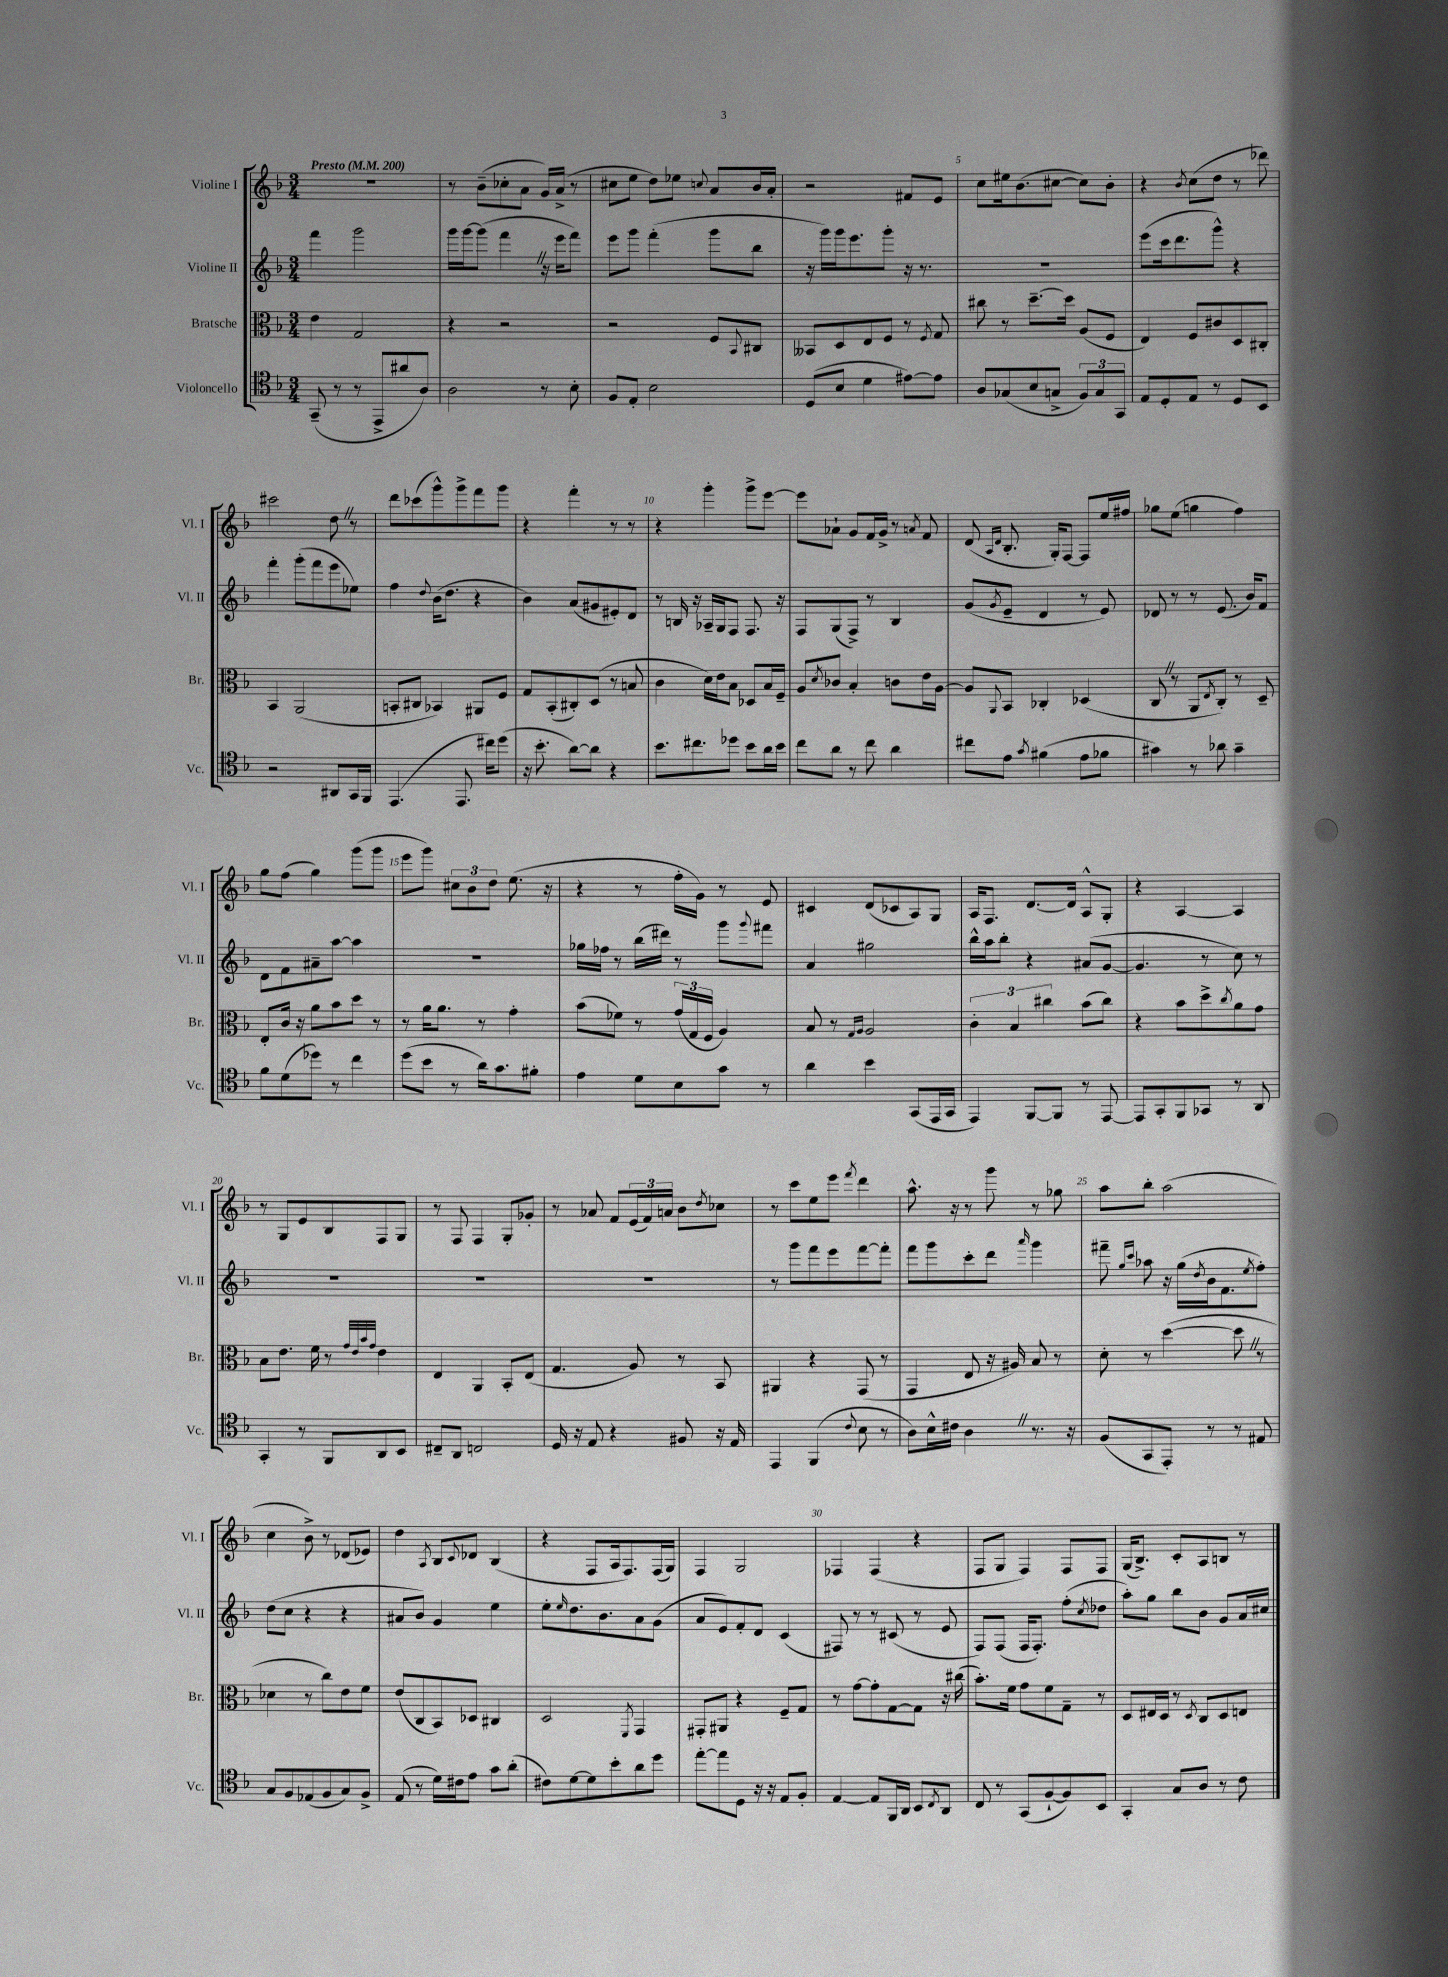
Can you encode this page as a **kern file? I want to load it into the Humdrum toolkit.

**kern	**kern	**kern	**kern
*staff4	*staff3	*staff2	*staff1
*clefC4	*clefC3	*clefG2	*clefG2
*k[b-]	*k[b-]	*k[b-]	*k[b-]
*M3/4	*M3/4	*M3/4	*M3/4
*MM200	*MM200	*MM200	*MM200
(8GG~/	4e\	4fff\	2.r
8r	.	.	.
8r	2G/	2ggg\	.
8EE^/L	.	.	.
8a#/	.	.	.
8A/J)	.	.	.
=	=	=	=
2A\	4r	16ggg\LL	8r
.	.	[16ggg\J	.
.	.	(8ggg\]J	(8b-~\L
.	2r	4fff\	8cc-'\
.	.	.	8a\J
8r	.	16r	16g/LL)
.	.	16eee\LK	(16a^/JJ
8B-'\	.	8fff\J)	8r
=	=	=	=
8F/L	2r	8eee\L	8cc#\L
8E'/J	.	8ggg\J	8ee\J
2B-\	.	(4fff'\	8dd\L)
.	.	.	8ee-\J
.	.	.	8qqcc/
.	8F/L	8ggg\L	8a/L
.	8qqBB-/	.	.
.	8C#/J	8bb-\J	16b-/L
.	.	.	16a'/JJ
=	=	=	=
(8D/L	8BB--/L	16r	2r
.	.	16ggg\LL)	.
8B-/J	8D/	16ggg\J	.
.	.	8.eee\	.
4d\	8E/	.	.
.	8F/J	8ggg'\J	.
[8e#\L)	8r	16r	8f#/L
.	.	8.r	.
.	8qF/	.	.
8e#\]J	8G/	.	8e/J
=	=	=	=
8A/L	8cc#\	2.r	8cc\L
(8G-/	8r	.	16ee#\k
.	.	.	(8.b-\
8B-/	[8.dd~\L	.	.
8G^/J	.	.	[8cc#\J
.	16dd\]Jk	.	.
12F/L)	(8A/L	.	8cc#\]L)
12G/	.	.	.
.	8F/J	.	8b-'\J
12GG/J	.	.	.
=	=	=	=
8E/L	4E/)	(8eee\L	4r
8D'/	.	16ccc\k	.
.	.	8.ddd\	.
.	.	.	8qb-/
8E/J	8F/L	.	(8cc\L
8r	8c#/	8ggg^^\J)	8dd\J
8D/L	8D/	4r	8r
8BB-/J	8C#'/J	.	8ddd-\)
=	=	=	=
2r	4BB-/	4fff'\	2ccc#\
.	(2AA/	(8ggg'\L	.
.	.	8fff\	.
8AA#/L	.	8eee\	8dd\
16GG/L	.	8ee-\J)	8r
16FF/JJ	.	.	.
=	=	=	=
(4.EE/	8BB'/L	4ff\	8ddd\L
.	8C#/J	.	(8ccc-\
.	.	8qqdd/	.
.	4BB-/)	(16b-\LK	8ggg^^\)
.	.	8.dd\J	.
8.EE/	.	.	8ggg^\
.	8AA#/L	4r	8fff\
16cc#\LK)	.	.	.
(8dd\J	8F/J	.	8ggg\J
=	=	=	=
16r	8G/L	4b-\)	4r
8.b-'\	.	.	.
.	(8BB-'/	.	.
[8a\L)	8C#'/)	(8a/L	4fff'\
8a\]J	(8D/J	8g#/	.
4r	8r	8e#'/)	8r
.	8B/	8d/J	8r
=	=	=	=
8.b-\L	4c\	8r	4r
.	.	16B/	.
8.cc#\	.	16r	.
.	16d\LL)	16A-~/LL	4ggg'\
.	16e\J	16G/J	.
8dd-\J	8B-\J	8F/J	.
8b-\L	8D-/L	8.F/	8ggg^\L
16a\L	16B-/L	.	[8eee\J
16b-\JJ	16F~/JJ	16r	.
=	=	=	=
8cc\L	8A/L	8F/L	8eee\]L
.	8qd/	.	.
8a\J	8c-/J	(8G/	8a-`\J
8r	4B-'/	8F^/J)	8g/L
8cc\	.	8r	16f/L
.	.	.	16g^/JJ
4a\	8c\L	4B-/	8r
.	.	.	8qa/
.	16e\L	.	8f/
.	[16A\JJ	.	.
=	=	=	=
8cc#\L	8A/]L	(8g/L	(8d/
.	.	.	16qqA/LL
.	8qqAA/	8qg/	16qqd/JJ
8e\J	8BB-/J	8e~/J	8.B-'/
8qg/	.	.	.
(4f#\	4C-'/	4d/	.
.	.	.	16G'/LK)
.	.	.	[8F/J
8e\L	(4D-/	8r	8F/]L
8f-\J	.	8e/)	16ee/L
.	.	.	16ff#/JJ
=	=	=	=
4g#\)	8C/	8d-/	8gg-\L
.	8r	8r	(8ee\J
8r	8AA/L	8r	4gg\
.	8qE/	.	.
8a-\	8C'/J)	(8.e/	.
4g#~\	8r	.	4ff\)
.	.	16b-/LK)	.
.	8D~/	8f/J	.
=	=	=	=
8f\L	8E'/L	8d\L	8gg\L
(8d\	16c/Jk	8f\	(8ff\J
.	16r	.	.
8dd-\J)	8a\L	8a#~\	4gg\)
8r	8b-\	[8aa\J	.
4cc\	8dd\J	4aa\]	(8ggg\L
.	8r	.	8ggg\J
=	=	=	=
(8dd\L	8r	2.r	8eee\L
8b-\J	16a\LK	.	8ggg\J)
.	8.a\J	.	.
8r	.	.	12cc#\L
.	.	.	12b-\
16a\LK)	8r	.	.
.	.	.	12dd\J
8.g\	.	.	.
.	4g'\	.	(8.ee\
8f#'\J	.	.	.
.	.	.	16r
=	=	=	=
4e\	(8b-\L	16gg-\LL	4r
.	.	16ff-\JJ	.
.	8f-\J)	8r	.
8d\L	8r	(16bb-\LL	8r
.	.	16ddd#\JJ)	.
8B-\	(24g/LL	8r	16ff'\LL
.	24G/	.	.
.	.	.	16g\JJ)
.	24F/JJ	.	.
8g\J	4A/)	8ggg\L	8r
.	.	8qqggg/	.
8r	.	8fff#\J	8e/
=	=	=	=
4a\	8B-/	4a/	4c#/
.	8r	.	.
.	16qqG/LL	.	.
.	16qqA/JJ	.	.
4b-\	2A/	2gg#\	(8d/L
.	.	.	8c-/
(8GG/L	.	.	8A/)
16EE/L	.	.	8G/J
16GG/JJ	.	.	.
=	=	=	=
4EE/)	6c'\	16bb-^^\LL	16A/LK
.	.	16aa\J	8.F/J
.	.	8bb-'\J	.
.	6B-/	.	.
[8FF/L	.	4r	[8.d/L
.	6cc#\	.	.
8FF/]J	.	.	.
.	.	.	16d/]Jk
8r	(8b-\L	(8a#/L	8A^^/L
[8EE/	8cc#\J)	[8g/J	8G'/J
=	=	=	=
8EE/]L	4r	4.g/]	4r
8GG'/	.	.	.
8FF/	8b-\L	.	[4A/
8GG-/J	8dd^\	8r	.
.	8qcc/	.	.
8r	8a\	8cc\)	4A/]
8AA/	8g\J	8r	.
=	=	=	=
4GG'/	8B-\L	2.r	8r
.	8.e\J	.	8G/L
8r	.	.	8e/
.	16f\	.	.
8FF/L	8r	.	8B-/
.	32qqg/LLL	.	.
.	32qqe/	.	.
.	32qqb-/	.	.
.	32qqg/JJJ	.	.
8AA/	4e\	.	8F/
8BB-/J	.	.	8G/J
=	=	=	=
8C#~/L	4E/	2.r	8r
8AA/J	.	.	8F/
2C/	4AA/	.	4F/
.	8BB-'/L	.	8G'/L
.	(8E/J	.	8g-'/J
=	=	=	=
16D/	4.G/	2.r	8r
16r	.	.	.
8E/	.	.	8a-/
4r	.	.	8f/L
.	8A/)	.	(24e/L
.	.	.	24f/)
.	.	.	24a/JJ
8F#/	8r	.	8b-\L
.	.	.	8qdd/
16r	8BB-/	.	8cc-\J
16E/	.	.	.
=	=	=	=
4EE/	4AA#/	8r	8r
.	.	8ggg\L	8ccc\L
(4FF/	4r	8fff\	8ee\
.	.	8eee\	8eee\J
8qqc/	.	.	8qfff/
8B-\	(8GG/	[8fff\	4ddd\
8r	8r	8fff'\]J	.
=	=	=	=
8A\L)	4GG/	8fff\L	8.aa^^\
16B-^^\L	.	8ggg\	.
16c#\JJ	.	.	16r
4A\	8E/	8ccc'\	8r
.	16r	8ddd\J	8ggg\
.	16A#/)	.	.
.	.	16qqaaa/	.
8.r	8B-/	4ggg\	8r
.	8r	.	8gg-\
16r	.	.	.
=	=	=	=
(8F/L	8d'\	8fff#~\	8aa\L
.	.	16qqgg/LL	.
.	.	16qqccc/JJ	.
8GG/	8r	8aa-\	8bb-'\J
8EE'/J)	([4dd\	16r	(2aa\
.	.	(16gg\LL	.
.	.	8qdd/	.
8r	.	16b-\J	.
.	.	8.f\	.
8r	8dd\]	.	.
.	.	8qee/	.
8E#/	8r	8ff'\J)	.
=	=	=	=
8G/L	4d-\	(8dd\L	4cc\
8F/	.	8cc\J	.
(8E-/	8r	4r	8b-^\)
8F/	8cc\L)	.	8r
8G/)	8e\	4r	(8d-/L
8F^/J	8f\J	.	8e-/J)
=	=	=	=
(8E/	(8e/L	8a#/L	4dd\
8r	8C/	8b-/J)	.
.	.	.	8qA/
16d\LL)	8BB-/)	4g/	8B-/L
16c#\J	.	.	.
.	.	.	8qqc/
8e\J	8D-/J	.	8d-/J
8g\L	4C#/	4ee\	(4B-/
(8a'\J	.	.	.
=	=	=	=
8c#\L)	2D/	8ee'\L	4r
.	.	16qqee/	.
[8d\	.	8.dd\	.
8d\]	.	.	8F/L
.	.	8.b-\	.
8b-'\	.	.	16A/k
.	.	.	8.F/)
.	8qFF/	.	.
8a\	4GG/	8a\	.
8dd\J	.	(8g\J	(16F/L
.	.	.	16G/JJ)
=	=	=	=
[8ee'\L	8GG#'/L	8a/L	4F/
8ee\]	8AA#/J	8e/)	.
8D\J	4r	8f'/	2G/
16r	.	8d/J	.
16r	.	.	.
8E/L	8F~/L	(4c/	.
8F'/J	8G/J	.	.
=	=	=	=
[4E/	8r	8F#/)	4F-/
.	[8g\L	8r	.
8E/]L	8g'\]	8r	(4F-/
16FF/L	[8G\	(8c#/	.
16AA/JJ	.	.	.
8BB-/L	8G\]J	8r	4r
8qC/	.	.	.
8AA/J	16r	8e/	.
.	(16cc#\	.	.
=	=	=	=
8C/	8.b-'\L)	8F/L)	8F/L
8r	.	(8F/J	8G/J
.	16f\Jk	.	.
(8GG/L	8g\L	16F/LK	4F/)
.	.	8.F'/J)	.
[8F`/	8f\	.	.
8F/])	8G~\J	(8ff'\L	8F/L
.	.	8qcc/	.
8BB-/J	8r	8dd-\J	8F/J
=	=	=	=
4GG'/	8D/L	8aa'\L)	(16G/LK
.	.	.	8.B-^/J)
.	16E#/L	8gg\J	.
.	16D/JJ	.	.
8G/L	8r	8bb-\L	8c'/L
.	8qD/	.	.
8A/J	8C/L	8b-\J	8A/
8r	8D/	8g/L	8B/J
8c\	8E/J	16a/L	8r
.	.	16cc#/JJ	.
==	==	==	==
*-	*-	*-	*-
